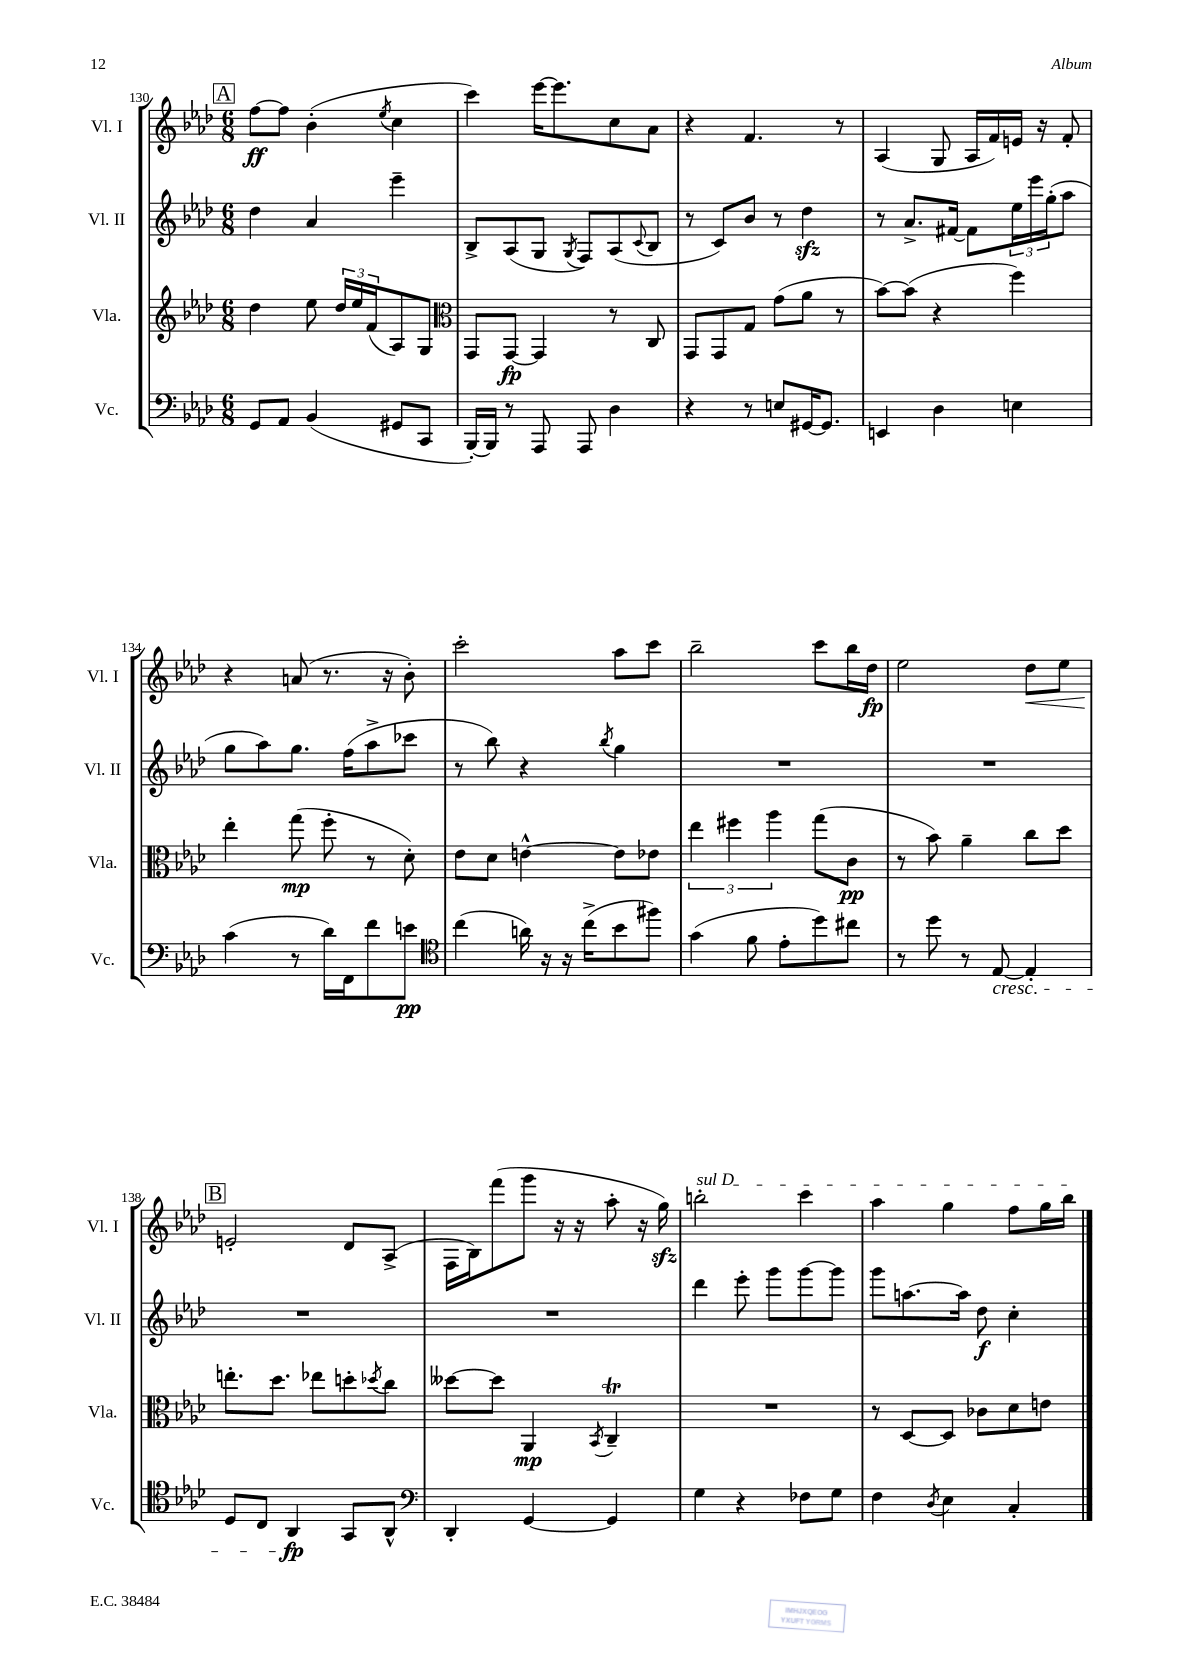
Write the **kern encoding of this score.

**kern	**kern	**kern	**kern
*staff4	*staff3	*staff2	*staff1
*clefF4	*clefG2	*clefG2	*clefG2
*k[b-e-a-d-]	*k[b-e-a-d-]	*k[b-e-a-d-]	*k[b-e-a-d-]
*M6/8	*M6/8	*M6/8	*M6/8
8GG	4dd-	4dd-	[8ff
8AA-	.	.	8ff]
(4BB-	8ee-	4a-	(4b-'
.	24dd-	.	.
.	24ee-	.	.
.	(24f	.	.
.	.	.	8qee-
8GG#	8A-)	4eee-~	4cc
8CC	8G	.	.
=	=	=	=
*	*clefC3	*	*
[16BBB-')	8GG	8B-^	4ccc)
16BBB-]	.	.	.
8r	[8GG	(8A-	.
8AAA-	4GG]	8G	[16eee-
.	.	.	8.eee-]
.	.	8qG	.
8AAA-	.	8F)	.
4D-	8r	(8A-	8cc
.	.	8qqc	.
.	8C	8B-	8a-
=	=	=	=
4r	8GG	8r	4r
.	8GG	8c)	.
8r	8G	8b-	4.f
8E	(8g	8r	.
[16GG#	8a-	4dd-	.
8.GG#]	.	.	.
.	8r	.	8r
=	=	=	=
4EE	[8b-)	8r	(4A-
.	(8b-]	8.a-^	.
4D-	4r	.	8G
.	.	[16f#	.
.	.	8f#]	16A-
.	.	.	16f)
4E	4ff)	24ee-	16e
.	.	24eee-	.
.	.	.	16r
.	.	(24gg'	.
.	.	8aa-	8f'
=	=	=	=
(4c	4ee-'	8gg	4r
.	.	8aa-)	.
8r	(8gg	8.gg	(8a
16d-)	8ff'	.	8.r
16FF	.	(16ff	.
8f	8r	8aa-^	.
.	.	.	16r
8e	8d-')	8ccc-	8b-')
=	=	=	=
*clefC4	*	*	*
(4cc	8e-	8r	2ccc'
.	8d-	8bb-)	.
16a)	[4e^^	4r	.
16r	.	.	.
16r	.	.	.
(16cc^	.	.	.
.	.	8qbb-	.
8b-	8e]	4gg	8aa-
8ff#)	8e-	.	8ccc
=	=	=	=
(4g	6ee-	2.r	2bb-~
.	6ff#	.	.
8f	.	.	.
.	6aa-	.	.
8e-'	.	.	.
8dd-)	(8gg	.	8ccc
8cc#	8c	.	16bb-
.	.	.	16dd-
=	=	=	=
8r	8r	2.r	2ee-
8dd-	8b-)	.	.
8r	4a-~	.	.
[8E-	.	.	.
4E-']	8cc	.	8dd-
.	8dd-	.	8ee-
=	=	=	=
8D-	8.ee'	2.r	2e'
8C	.	.	.
.	8.dd-	.	.
4AA-	.	.	.
.	8ee-	.	.
8GG	8dd'	.	8d-
.	8qdd-	.	.
8AA-^^	8cc	.	(8A-^
=	=	=	=
*clefF4	*	*	*
4DD-'	[8dd--	2.r	16F
.	.	.	16B-)
.	8dd--]	.	(8fff
[4GG	4AA-	.	8ggg
.	.	.	16r
.	.	.	16r
.	8qBB-	.	.
4GG]	4C~	.	8aa-'
.	.	.	16r
.	.	.	16gg)
=	=	=	=
4G	2.r	4ddd-	2bb'
4r	.	8eee-'	.
.	.	8ggg	.
8F-	.	[8ggg	4ccc
8G	.	8ggg]	.
=	=	=	=
4F	8r	8ggg	4aa-
.	[8D-	[8.aa	.
8qD-	.	.	.
4E-	8D-]	.	4gg
.	.	16aa]	.
.	8c-	8dd-	.
4C'	8d-	4cc'	8ff
.	8e	.	16gg
.	.	.	16bb-
==	==	==	==
*-	*-	*-	*-
